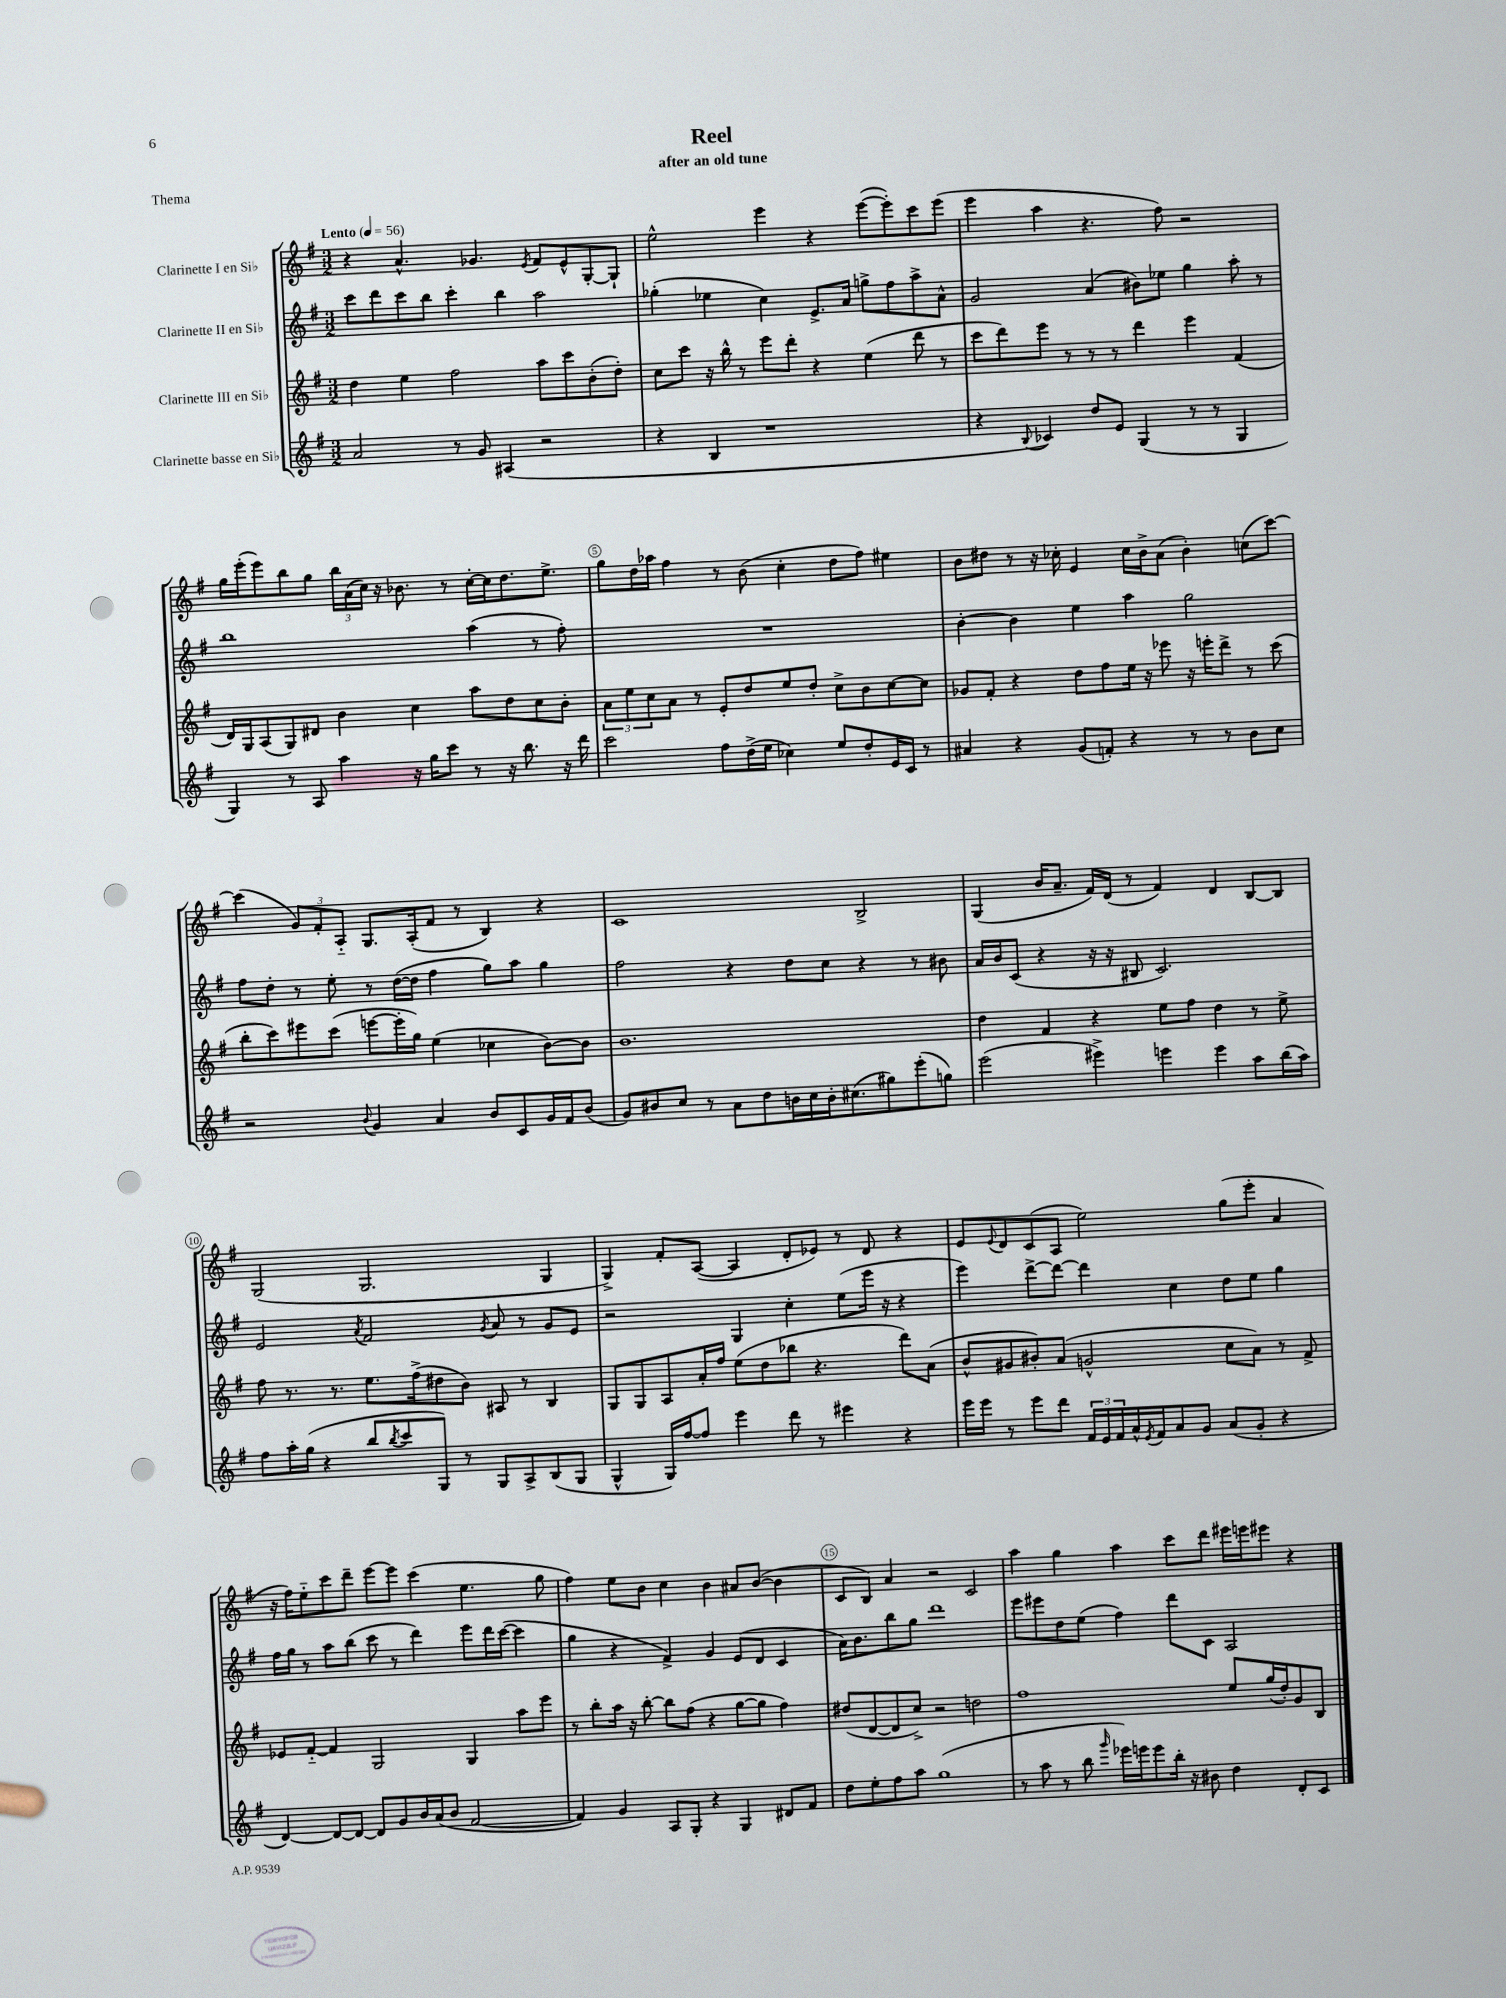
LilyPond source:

\header { title = "Reel" subtitle = "after an old tune" piece = "Thema" }
<<
\new StaffGroup <<
\new Staff = "s0" \with { instrumentName = "Clarinette I en Sib" } {
    \clef treble \key g \major \numericTimeSignature \time 3/2 \tempo "Lento" 4 = 56
    r4 a'4.-^ ges'4. \acciaccatura { e'8 } fis'8 e'8-^ g8~-. g8-! |
    e''2-^ e'''4 r4 e'''8~( e'''8-.) c'''8 e'''8( |
    e'''4 a''4 r4. fis''8) r2 |
    g''16 e'''16-.( e'''8) b''8 g''8 \tuplet 3/2 { b''16 a'16( c''16) } r16 bes'8. r8 c''16~-. c''16 d''8. e''8.-> |
    g''8 d''16 aes''16 fis''4 r8 b'8( c''4-. d''8 fis''8) eis''4 |
    b'8 dis''8 r8 r16 ces''16-. e'4 ces''16 b'16-> a'8( b'4-.) c''8( c'''8~) |
    c'''4( \tuplet 3/2 { g'8) fis'8-. a8-_ } g8. a16-.( fis'8 r8 b4) r4 |
    c'1 b2-> |
    g4( b'16 a'8.-- fis'16) d'16( r8 fis'4) d'4 b8~ b8 |
    g2( g2. g4 |
    g4->) fis'8-. a8~( a4 d'8-. ees'8) r8 d'8 r4 |
    e'8 \appoggiatura { e'8 } d'8 c'8( a8 e''2) g''8( e'''8-. a'4 |
    r16 fis''16) e''8-_ c'''8 d'''8-- e'''8~ e'''8 c'''4( e''4. g''8 |
    fis''4) e''8 b'8 c''4 b'4 ais'8 b'8~( b'4 |
    c'8 b8) a'4 r2 c'2 |
    a''4 g''4 a''4 c'''8 d'''8 eis'''16 e'''16 eis'''8 r4 \bar "|." |
}
\new Staff = "s1" \with { instrumentName = "Clarinette II en Sib" } {
    \clef treble \key g \major \numericTimeSignature \time 3/2
    c'''8 d'''8 c'''8 b''8 c'''4-. b''4 a''2 |
    ges''4-.( ees''4 c''4) e'8.-> a'16 g''8-> fis''8 a''8-> a'8-^ |
    g'2 a'4( bis'8) ees''8 g''4 a''8-. r8 |
    b''1 a''4( r8 fis''8-.) |
    R1. |
    b'4~-. b'4 e''4 a''4 g''2 |
    fis''8 d''8-. r8 e''8-. r8 d''16~( d''16 fis''4 g''8) a''8 g''4 |
    fis''2 r4 d''8 c''8 r4 r8 bis'8 |
    a'16 b'16 c'8( r4 r16 r16 bis8 c'2.) |
    e'2 \acciaccatura { a'8 } fis'2 \acciaccatura { g'8 } a'8 r8 g'8 e'8 |
    r2 g4 c''4-. e''8( e'''16 r16 r4 |
    e'''4) d'''8~-> d'''8~ d'''4 c''4 d''8 e''8 g''4 |
    fis''16 g''16 r8 a''8 b''8( c'''8 r8 d'''4) e'''8 d'''16 c'''16~( c'''4 |
    g''4 r4 fis'4->) g'4 e'8( d'8 c'4 |
    a'16) b'8. b''8 g''8 d'''1 |
    e'''8 eis'''8 d''8 e''8( fis''4) d'''8 c'8 a2 \bar "|." |
}
\new Staff = "s2" \with { instrumentName = "Clarinette III en Sib" } {
    \clef treble \key g \major \numericTimeSignature \time 3/2
    d''4 e''4 fis''2 a''8 c'''8 b'8-.( d''8-.) |
    c''8 c'''8 r16 b''16-^ r8 e'''8 d'''8-. r4 e''4( d'''8 r8 |
    c'''8 d'''8) e'''8 r8 r8 r8 d'''4 e'''4 fis'4( |
    d'16) g16 a8( g8) dis'8 b'4 c''4 a''8 d''8 c''8 b'8-. |
    \tuplet 3/2 { a'8 e''8 c''8 } a'8 r8 e'8-. d''8 e''8 d''8-. c''8-> b'8 c''8~ c''8 |
    ges'8 fis'8-. r4 d''8 fis''8 e''16 r16 ees'''8 r16 e'''16-. d'''8-> r8 c'''8( |
    b''8-. c'''8) eis'''8 c'''8( e'''8~ e'''16-. g''16) e''4( ces''4 b'8~) b'8 |
    b'1. |
    d''4 fis'4 r4 e''8 fis''8 d''4 r8 e''8-> |
    fis''8 r8. r8. e''8. fis''16->( dis''8 b'8) ais8 r8 b4 |
    g8 g8 a8 a'16-. fis''16 e''8( d''8 bes''8 r4. d'''8) a'8( |
    b'8-^ gis'8 bis'8-.) a'8( g'2-^ c''8 a'8) r8 fis'8-> |
    ees'8 fis'8~-_ fis'4 g2 g4 a''8 e'''8 |
    r8 b''8-. a''16 r16 b''8~-. b''8 fis''8( r4 g''8~ g''8 fis''4) |
    dis''8( d'8~ d'8 c''8->) r2 d''2 |
    fis''1 e''8 g''16( d''16-.) g'8 b8 \bar "|." |
}
\new Staff = "s3" \with { instrumentName = "Clarinette basse en Sib" } {
    \clef treble \key g \major \numericTimeSignature \time 3/2
    a'2 r8 g'8 ais4( r2 |
    r4 b4 r1 |
    r4 \appoggiatura { b8 } ces'4) d''8 e'8 g4( r8 r8 g4 |
    g4) r8 a8 a''4 r16 g''16 c'''8 r8 r16 b''8. r16 d'''16 |
    c'''2 fis''8 d''16->( e''16 ces''4) e''8 d''8-. e'16 c'16 r8 |
    ais'4 r4 g'8( f'8-.) r4 r8 r8 b'8 c''8 |
    r2 \appoggiatura { b'8 } g'4 a'4 b'8 c'8 g'16 fis'16 b'8( |
    g'8) bis'8 c''8 r8 a'8 d''8 b'16 c''16 b'16-. cis''8.( gis''8) e'''8-.( g''8) |
    e'''2( eis'''4->) e'''4 e'''4 a''8 b''16( a''16) |
    fis''8 a''16-. g''16( r4 b''8 \acciaccatura { b''8 } c'''8 g8) r8 g8 a8-> b8( g8 |
    g4-^ g16) fis''16~ fis''8 e'''4 d'''8 r8 eis'''4 r4 |
    e'''16 e'''16 r8 e'''8 d'''8 \tuplet 3/2 { fis'16 e'16 fis'16 } a'16-^ \acciaccatura { e'8 } fis'16 a'8 g'8 a'8( g'8-. r4 |
    d'4~) d'8~ d'8~ d'8 g'8 b'16 a'16( b'8 fis'2~ |
    fis'4) g'4 a8 g8-. r4 g4 dis'8 fis'8 |
    d''8 e''8-. fis''8 a''8 g''1( |
    r8 a''8 r8 b''8 \grace { g'''16 } ees'''16) e'''16 e'''8 b''16-. r16 bis'8 d''4 d'8-. c'8 \bar "|." |
}
>>
>>
\layout { \context { \Score \override BarNumber.break-visibility = ##(#f #t #t) barNumberVisibility = #(every-nth-bar-number-visible 5) \override BarNumber.stencil = #(make-stencil-circler 0.1 0.3 ly:text-interface::print) } }
